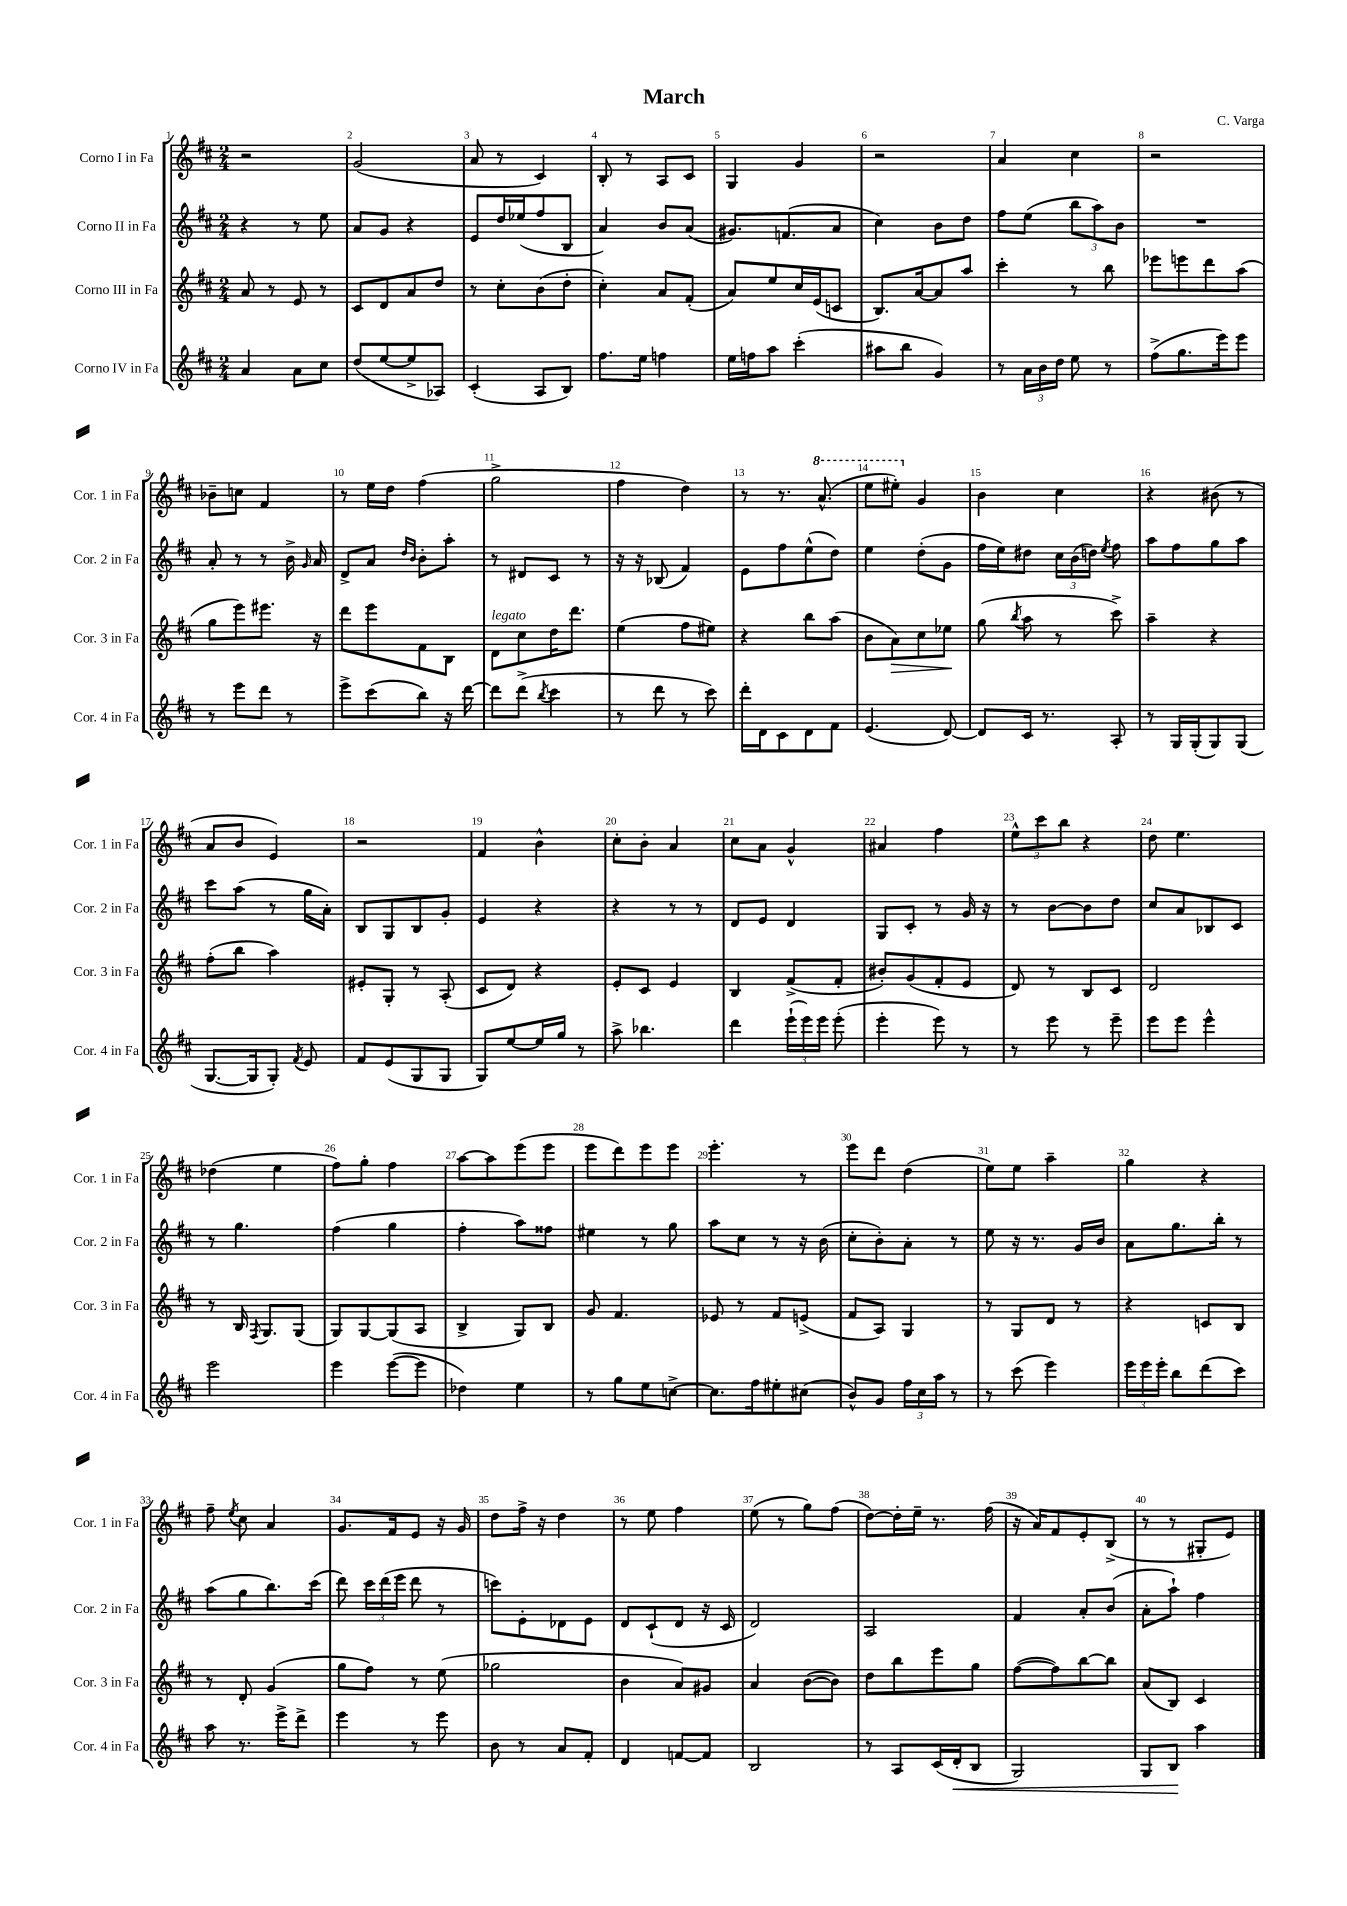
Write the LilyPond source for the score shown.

\header { title = "March" composer = "C. Varga" }
<<
\new StaffGroup <<
\new Staff = "s0" \with { instrumentName = "Corno I in Fa" shortInstrumentName = "Cor. 1 in Fa" } {
    \clef treble \key d \major \numericTimeSignature \time 2/4
    \autoBeamOff r2 |
    g'2( |
    a'8 r8 cis'4) |
    b8-. r8 a8[ cis'8] |
    g4 g'4 |
    r2 |
    a'4 cis''4 |
    r2 |
    bes'8[-- c''8] fis'4 |
    r8 e''16[ d''16] fis''4( |
    g''2-> |
    fis''4 d''4) |
    r8 r8. \ottava #1 a''8.-^( |
    e'''8[ eis'''8]-.) \ottava #0 g'4 |
    b'4 cis''4 |
    r4 bis'8( r8 |
    a'8[ b'8] e'4) |
    r2 |
    fis'4 b'4-^ |
    cis''8[-. b'8]-. a'4 |
    cis''8[ a'8] g'4-^ |
    ais'4 fis''4 |
    \tuplet 3/2 { e''8[-^ cis'''8 b''8] } r4 |
    d''8 e''4. |
    des''4( e''4 |
    fis''8[) g''8]-. fis''4 |
    a''8[~ a''8 e'''8( e'''8] |
    e'''8[ d'''8) e'''8 e'''8] |
    e'''4.-. r8 |
    e'''8[ d'''8] d''4( |
    e''8[) e''8] a''4-- |
    g''4 r4 |
    fis''8-- \acciaccatura { e''8 } cis''8 a'4 |
    g'8.[ fis'16 e'8] r16 g'16 |
    d''8[ fis''16]-> r16 d''4 |
    r8 e''8 fis''4 |
    e''8( r8 g''8[) fis''8]( |
    d''8[~) d''16-. e''16]-- r8. fis''16( |
    r16 a'16[) fis'8 e'8-. b8]->( |
    r8 r8 gis8[-. e'8]) \bar "|." |
}
\new Staff = "s1" \with { instrumentName = "Corno II in Fa" shortInstrumentName = "Cor. 2 in Fa" } {
    \clef treble \key d \major \numericTimeSignature \time 2/4
    \autoBeamOff r4 r8 e''8 |
    a'8[ g'8] r4 |
    e'8[ d''16 ees''16( fis''8 b8] |
    a'4) b'8[ a'8]( |
    gis'8.[) f'8.( a'8] |
    cis''4) b'8[ d''8] |
    fis''8[ e''8]( \tuplet 3/2 { b''8[ a''8) b'8] } |
    R2 |
    a'8-. r8 r8 b'16-> \grace { g'16 } a'16 |
    d'8[-> a'8] \grace { d''16[ b'16] } b'8[-. a''8]-. |
    r8 dis'8[ cis'8] r8 |
    r16 r16 bes8( fis'4) |
    e'8[ fis''8 e''8-^( d''8]) |
    e''4 d''8[-.( g'8] |
    fis''16[ e''16) dis''8] \tuplet 3/2 { cis''16[ b'16( d''16]) } \acciaccatura { e''8 } fis''8 |
    a''8[ fis''8 g''8 a''8] |
    cis'''8[ a''8]( r8 g''16[ a'16]-.) |
    b8[ g8 b8 g'8]-. |
    e'4 r4 |
    r4 r8 r8 |
    d'8[ e'8] d'4 |
    g8[ cis'8]-. r8 g'16 r16 |
    r8 b'8[~ b'8 d''8] |
    cis''8[ a'8 bes8 cis'8] |
    r8 g''4. |
    fis''4( g''4 |
    fis''4-. a''8[) fisis''8] |
    eis''4 r8 g''8 |
    a''8[ cis''8] r8 r16 b'16( |
    cis''8[-. b'8-.) a'8]-. r8 |
    e''8 r16 r8. g'16[ b'16] |
    a'8[ g''8. b''16]-. r8 |
    a''8[( g''8 b''8.) cis'''16]( |
    d'''8) \tuplet 3/2 { cis'''16[ d'''16( e'''16] } d'''8 r8 |
    c'''8[) e'8-. des'8 e'8] |
    d'8[ cis'8-!( d'8] r16 cis'16 |
    d'2) |
    a2 |
    fis'4 a'8[-. b'8]( |
    a'8[-. a''8]-!) fis''4 \bar "|." |
}
\new Staff = "s2" \with { instrumentName = "Corno III in Fa" shortInstrumentName = "Cor. 3 in Fa" } {
    \clef treble \key d \major \numericTimeSignature \time 2/4
    \autoBeamOff a'8 r8 e'8 r8 |
    cis'8[ d'8 a'8 d''8] |
    r8 cis''8[-. b'8( d''8]-. |
    cis''4-.) a'8[ fis'8]-.( |
    a'8[) e''8 cis''16 e'16( c'8] |
    b8.[) a'16~ a'8 a''8] |
    cis'''4-. r8 b''8 |
    ees'''8[ e'''8 d'''8 a''8]( |
    g''8[ e'''8) eis'''8.] r16 |
    d'''8[ e'''8 fis'8 b8] |
    d'8[^\markup { \italic "legato" } cis''8 d''16 d'''8.] |
    e''4( fis''8[ eis''8]) |
    r4 b''8[ a''8]( |
    b'8[ a'8\>) cis''8 ees''8]\! |
    g''8( \acciaccatura { b''8 } a''8 r8 cis'''8->) |
    a''4-- r4 |
    fis''8[-.( b''8] a''4) |
    eis'8[-. g8]-. r8 a8-.( |
    cis'8[ d'8]) r4 |
    e'8[-. cis'8] e'4 |
    b4 fis'8[->( fis'8]-. |
    bis'8[-.) g'8( fis'8-. e'8] |
    d'8) r8 b8[ cis'8] |
    d'2 |
    r8 b16 \acciaccatura { fis8 } g8.[ g8]( |
    g8[) g8~ g8( a8] |
    b4-> g8[) b8] |
    g'8 fis'4. |
    ees'8 r8 fis'8[ e'8]->( |
    fis'8[ a8]) g4 |
    r8 g8[ d'8] r8 |
    r4 c'8[ b8] |
    r8 d'8-. g'4( |
    g''8[ fis''8]) r8 e''8( |
    ges''2 |
    b'4 a'8[) gis'8] |
    a'4 b'8[~( b'8]) |
    d''8[ b''8 e'''8 g''8] |
    fis''8[~( fis''8) b''8~ b''8] |
    a'8[( b8]) cis'4 \bar "|." |
}
\new Staff = "s3" \with { instrumentName = "Corno IV in Fa" shortInstrumentName = "Cor. 4 in Fa" } {
    \clef treble \key d \major \numericTimeSignature \time 2/4
    \autoBeamOff a'4 a'8[ cis''8] |
    d''8[( e''8~ e''8-> aes8]) |
    cis'4-.( a8[ b8]) |
    fis''8.[ e''16] f''4 |
    e''16[ f''16 a''8] cis'''4-.( |
    ais''8[ b''8] g'4) |
    r8 \tuplet 3/2 { a'16[ b'16 d''16] } e''8 r8 |
    fis''8[->( g''8. e'''16) e'''8] |
    r8 e'''8[ d'''8] r8 |
    e'''8[-> cis'''8( b''8]) r16 d'''16~ |
    d'''8[ d'''8]->( \acciaccatura { b''8 } cis'''4 |
    r8 d'''8 r8 cis'''8) |
    d'''16[-. d'16 cis'8 d'8 fis'8] |
    e'4.( d'8~) |
    d'8[ cis'16] r8. a8-. |
    r8 g16[ g16-.( g8) g8]( |
    g8.[~ g16 g8]-.) \acciaccatura { fis'8 } e'8 |
    fis'8[ e'8( g8 g8] |
    g8[) e''8~ e''16 g''16] r8 |
    a''8-> bes''4. |
    d'''4 \tuplet 3/2 { e'''16[-!( e'''16) e'''16] } e'''8-.( |
    e'''4-. e'''8) r8 |
    r8 e'''8 r8 e'''8-- |
    e'''8[ e'''8] e'''4-^ |
    e'''2 |
    e'''4 e'''8[~( e'''8] |
    des''4) e''4 |
    r8 g''8[ e''8 c''8]~-> |
    c''8.[ fis''16 eis''8-. cis''8]( |
    b'8[-^) g'8] \tuplet 3/2 { fis''16[ cis''16 a''16] } r8 |
    r8 cis'''8( e'''4) |
    \tuplet 3/2 { e'''16[ e'''16 e'''16]-. } b''8[ d'''8( cis'''8]) |
    a''8 r8. e'''16[-> d'''8]-> |
    e'''4 r8 e'''8 |
    b'8 r8 a'8[ fis'8]-. |
    d'4 f'8[~ f'8] |
    b2 |
    r8 a8[ cis'16( d'16-.\< b8] |
    g2) |
    g8[ b8]\! a''4 \bar "|." |
}
>>
>>
\layout { \context { \Score \override BarNumber.break-visibility = ##(#f #t #t) barNumberVisibility = #all-bar-numbers-visible } }
